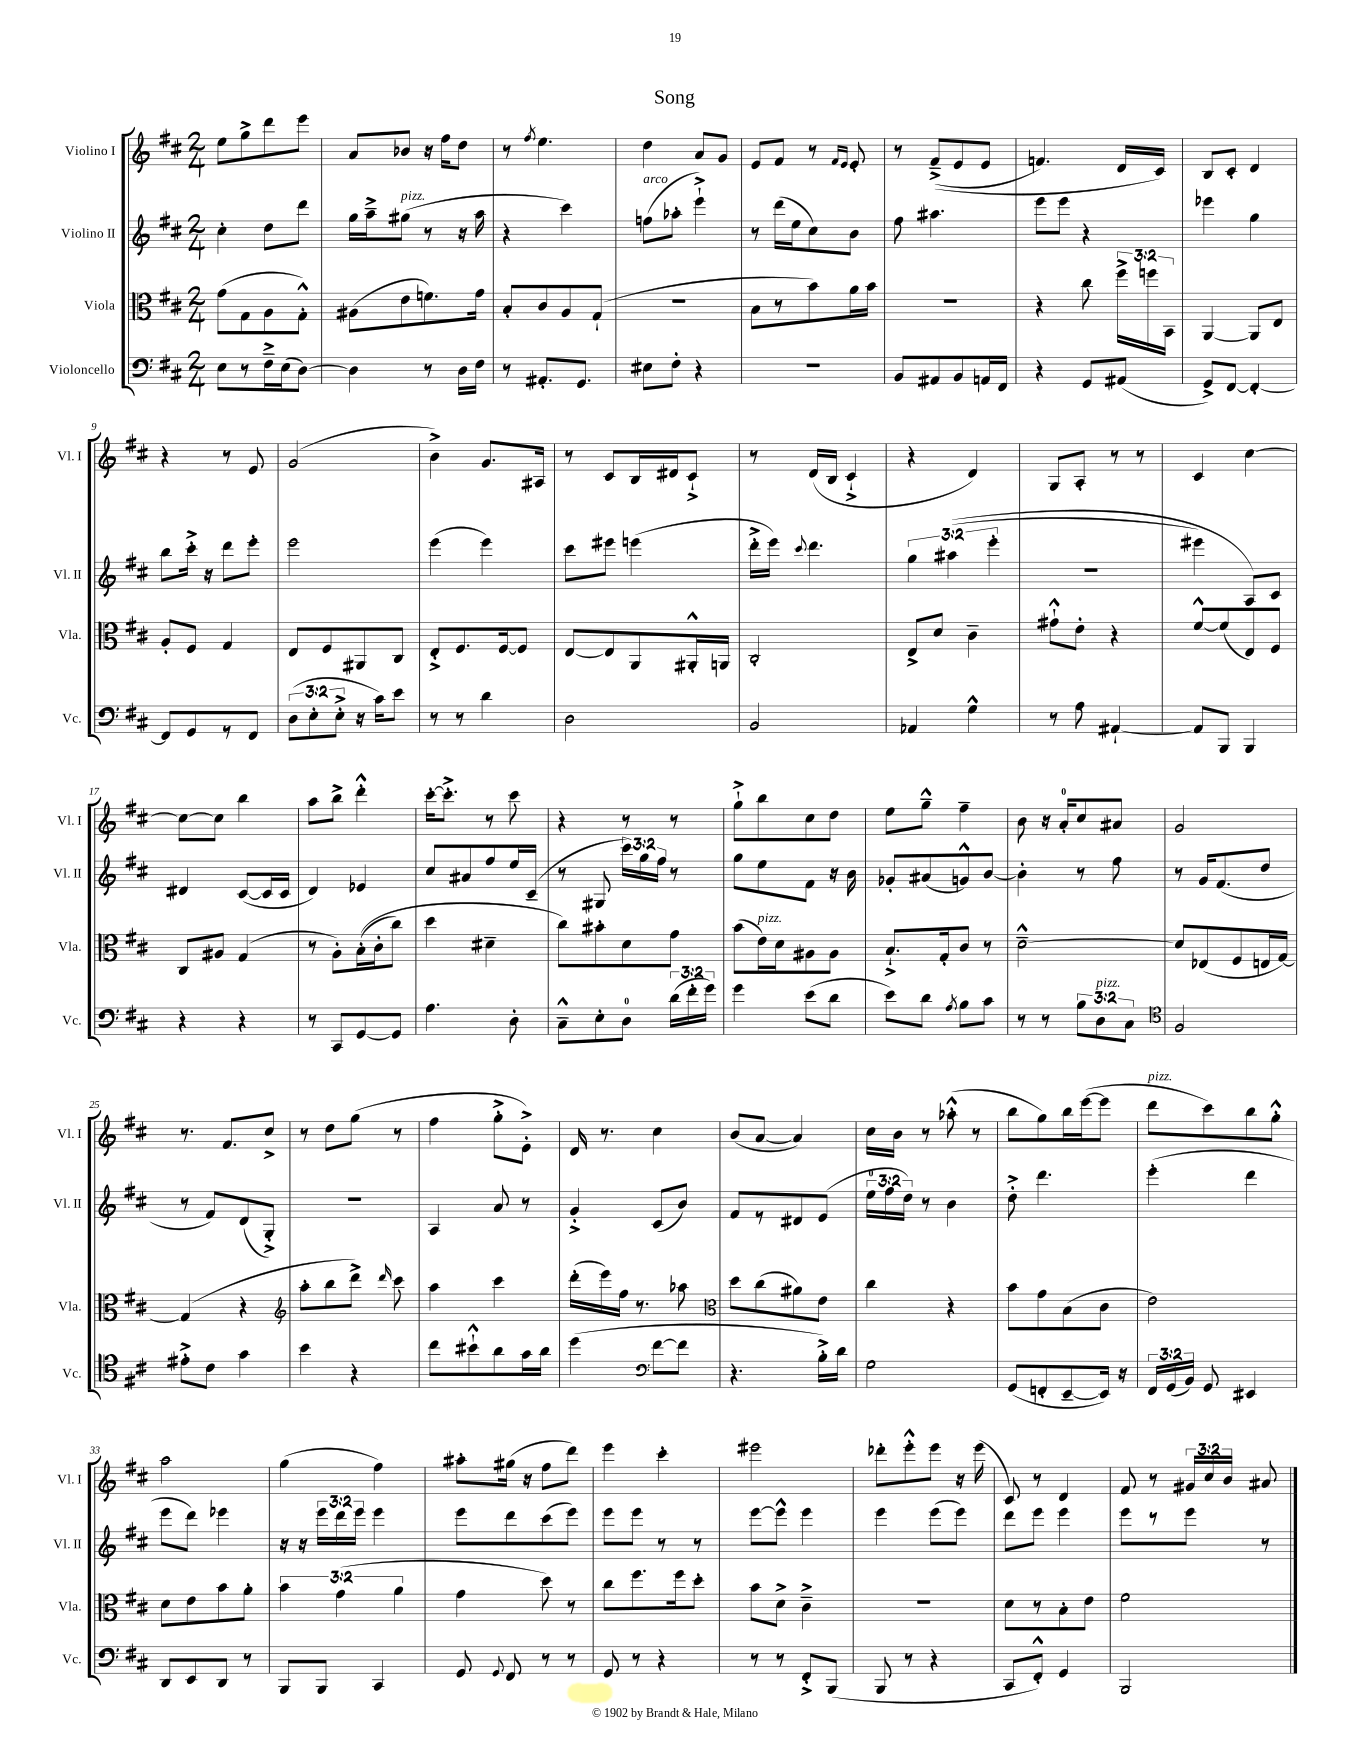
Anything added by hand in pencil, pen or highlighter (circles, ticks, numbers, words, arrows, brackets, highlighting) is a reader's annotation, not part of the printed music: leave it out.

**kern	**kern	**kern	**kern
*staff4	*staff3	*staff2	*staff1
*clefF4	*clefC3	*clefG2	*clefG2
*k[f#c#]	*k[f#c#]	*k[f#c#]	*k[f#c#]
*M2/4	*M2/4	*M2/4	*M2/4
8E	(8g	4cc#'	8ee
8r	8G	.	8gg^
16F#~^	8A	8dd	8ddd
(16E	.	.	.
[8D)	8G'^^)	8ddd	8eee
=	=	=	=
4D]	(8A#	16gg	8a
.	.	16aa~^	.
.	8e	(8gg#	8b-
8r	8.f)	8r	16r
.	.	.	16ff#
16D	.	16r	8dd
16F#	16g	16aa	.
=	=	=	=
8r	8B'	4r	8r
.	.	.	8qff#
8.AA#'	8c#	.	4.ee
.	8A	4ccc#)	.
8.GG	.	.	.
.	(8G`	.	.
=	=	=	=
8E#	2r	(8ff	4dd
8F#'	.	8aa-'	.
4r	.	4eee`^)	8a
.	.	.	8g
=	=	=	=
2r	8B	8r	8e
.	8r	(16ddd	8f#
.	.	16ee	.
.	8b)	8cc#)	8r
.	.	.	16qqf#
.	.	.	16qqe
.	16a	8b	8e'
.	16b	.	.
=	=	=	=
8BB	2r	8ff#	8r
8AA#	.	4.aa#	&((8f#~^
8BB	.	.	8e
16AA	.	.	8e
16FF#	.	.	.
=	=	=	=
4r	4r	8eee	4.f)
.	.	8eee	.
8GG	8cc#	4r	.
(8AA#	24ff#^	.	16d
.	24ff	.	.
.	.	.	16c#&)
.	24BB	.	.
=	=	=	=
8GG^)	[4AA	4eee-	8B
[8FF#	.	.	8c#'
4FF#'_	8AA]	4gg	4d
.	8E	.	.
=	=	=	=
8FF#]	8A'	8bb	4r
8GG	8F#	16ccc#'^	.
.	.	16r	.
8r	4G	8ddd	8r
8FF#	.	8eee'	8e
=	=	=	=
(12D	8E	2eee	(2g
12E'	.	.	.
.	8F#	.	.
12E'^	.	.	.
16r	8AA#	.	.
16c#)	.	.	.
8e	8C#	.	.
=	=	=	=
8r	8E'^	(4eee	4b^)
8r	8.F#	.	.
4d	.	4eee)	8.g
.	[16F#	.	.
.	8F#]	.	.
.	.	.	16A#
=	=	=	=
2D	[8E	8ccc#	8r
.	8E]	8eee#	8c#
.	8AA	(4eee	16B
.	.	.	16d#
.	16AA#'^^	.	8c#`^
.	16AA	.	.
=	=	=	=
2BB	2C#'	16ddd'^	8r
.	.	16eee)	.
.	.	8qqccc#	.
.	.	4.ddd	(16d
.	.	.	16B
.	.	.	4c#`^
=	=	=	=
4AA-	8E^	6gg	4r
.	8d	.	.
.	.	&((6aa#	.
4G^^	4c#~	.	4d)
.	.	6eee'	.
=	=	=	=
8r	8g#`^^	2r	8G
8A	8e'	.	8A'
[4AA#`	4r	.	8r
.	.	.	8r
=	=	=	=
8AA#]	[8f#^^	4eee#)	4c#
8BBB	(8f#]	.	.
4BBB	8E)	8A&)	[4cc#
.	8F#	8c#	.
=	=	=	=
4r	8C#	4d#	8cc#_
.	8A#	.	8cc#]
4r	(4G	([8c#	4bb
.	.	16c#]	.
.	.	16c#	.
=	=	=	=
8r	8r	4d)	8aa
8CC#	8A')	.	8bb^
[8GG	&((16B'	4e-	4ddd'^^
.	16c#'	.	.
8GG]	8cc#)	.	.
=	=	=	=
4.A	4dd	8cc#	[16ccc#'
.	.	.	8.ccc#'^]
.	.	8a#	.
.	4d#~	8ff#	8r
8D'	.	16ee	8ccc#
.	.	(16c#~	.
=	=	=	=
8C#~^^	8cc#&)	8r	4r
8E'	8b#'	8G#	.
8D	8d	24ccc#)	8r
.	.	24gg	.
.	.	24ff#	.
(24d	8g	8r	8r
24f#'	.	.	.
24g)	.	.	.
=	=	=	=
4g	(8b	8gg	8gg`^
.	16e)	8ee	8bb
.	16d	.	.
(8e	8A#	8f#	8cc#
8d	8A#	16r	8dd
.	.	16b	.
=	=	=	=
8e)	8.B`^	8g-'	8ee
8d	.	(8a#	8gg~^^
.	16G'	.	.
8qA	.	.	.
8B	8c#	8g^^)	4ff#~
8c#	8r	[8b	.
=	=	=	=
8r	[2d~^^	4b']	8b
8r	.	.	16r
.	.	.	16a'
12B	.	8r	8cc#
12D	.	.	.
.	.	8ff#	8a#
12C#	.	.	.
=	=	=	=
*clefC4	*	*	*
2F#	8d]	8r	2g
.	(8E-	16g	.
.	.	(8.f#	.
.	8F#	.	.
.	16E	8dd	.
.	[16G)	.	.
=	=	=	=
8e#'^	(4G]	8r	8.r
8c#	.	8f#)	.
.	.	.	8.f#
4g	4r	(8d	.
.	.	8G'^)	8cc#^
=	=	=	=
*	*clefG2	*	*
4b	8aa'	2r	8r
.	8bb	.	8dd
4r	8ddd^)	.	(8gg
.	16qqddd	.	.
.	8ccc#	.	8r
=	=	=	=
8cc#	4aa	4A	4ff#
8b#`^^	.	.	.
8a	4ccc#	8a	8gg'^
16g	.	8r	8e'^)
16a	.	.	.
=	=	=	=
(4dd	(16ddd'	4g'^	16d
.	16eee)	.	8.r
.	16ff#	.	.
.	8.r	.	.
*clefF4	*	*	*
[8f#	.	(8c#	4cc#
8f#]	8aa-	8b)	.
=	=	=	=
*	*clefC3	*	*
4.r	8dd	8f#	(8b
.	(8cc#	8r	[8a
.	8a#)	8d#	4a])
16B'^)	8e	(8e	.
16d	.	.	.
=	=	=	=
2G	4cc#	24ee	16cc#
.	.	24ff#	.
.	.	.	16b
.	.	24dd)	.
.	.	8r	8r
.	4r	4b	(8aa-'^^
.	.	.	8r
=	=	=	=
(8GG	8b	8dd'^	8bb
8FF'	8g	4.ddd	8gg)
[8EE~	(8B	.	16bb
.	.	.	([16eee
16EE])	8c#	.	8eee]
16r	.	.	.
=	=	=	=
24FF#	2e)	(4eee'	8ddd
(24GG	.	.	.
24BB)	.	.	.
8GG	.	.	8ccc#)
4EE#	.	4ddd	8bb
.	.	.	8gg'^^
=	=	=	=
8DD	8d	8eee	2aa
8EE	8e	8ddd)	.
8DD	8b	4eee-	.
8r	8a'	.	.
=	=	=	=
8BBB	6b	16r	(4gg
.	.	16r	.
8BBB	.	24eee	.
.	(6g	24ddd	.
.	.	24eee	.
4CC#	.	4eee	4ff#)
.	6a	.	.
=	=	=	=
8GG	4g	8eee	8aa#'
8qqGG	.	.	.
8FF#	.	8ddd	(16gg#
.	.	.	16r
8r	8dd)	(8ccc#	8ff#
8r	8r	8eee)	8ddd)
=	=	=	=
8GG	8cc#	8eee	4eee
8r	8.ff#	8eee	.
4r	.	8r	4ccc#'
.	16ff#	.	.
.	8dd'	8r	.
=	=	=	=
8r	8b	[8eee	2eee#
8r	8d^	8eee^^]	.
8FF#'^	4c#~^	4eee	.
(8BBB	.	.	.
=	=	=	=
8BBB	2r	4eee	8ddd-'
8r	.	.	8eee'^^
4r	.	(8eee	8eee
.	.	8eee)	16r
.	.	.	(16eee
=	=	=	=
8CC#	8d	8ddd	8c#)
8FF#'^^)	8r	8eee	8r
4GG	8B'	4eee	4d
.	8e	.	.
=	=	=	=
2BBB	2f#	8eee	8f#
.	.	8r	8r
.	.	8eee	24g#
.	.	.	24cc#
.	.	.	24b
.	.	8r	8a#
==	==	==	==
*-	*-	*-	*-
